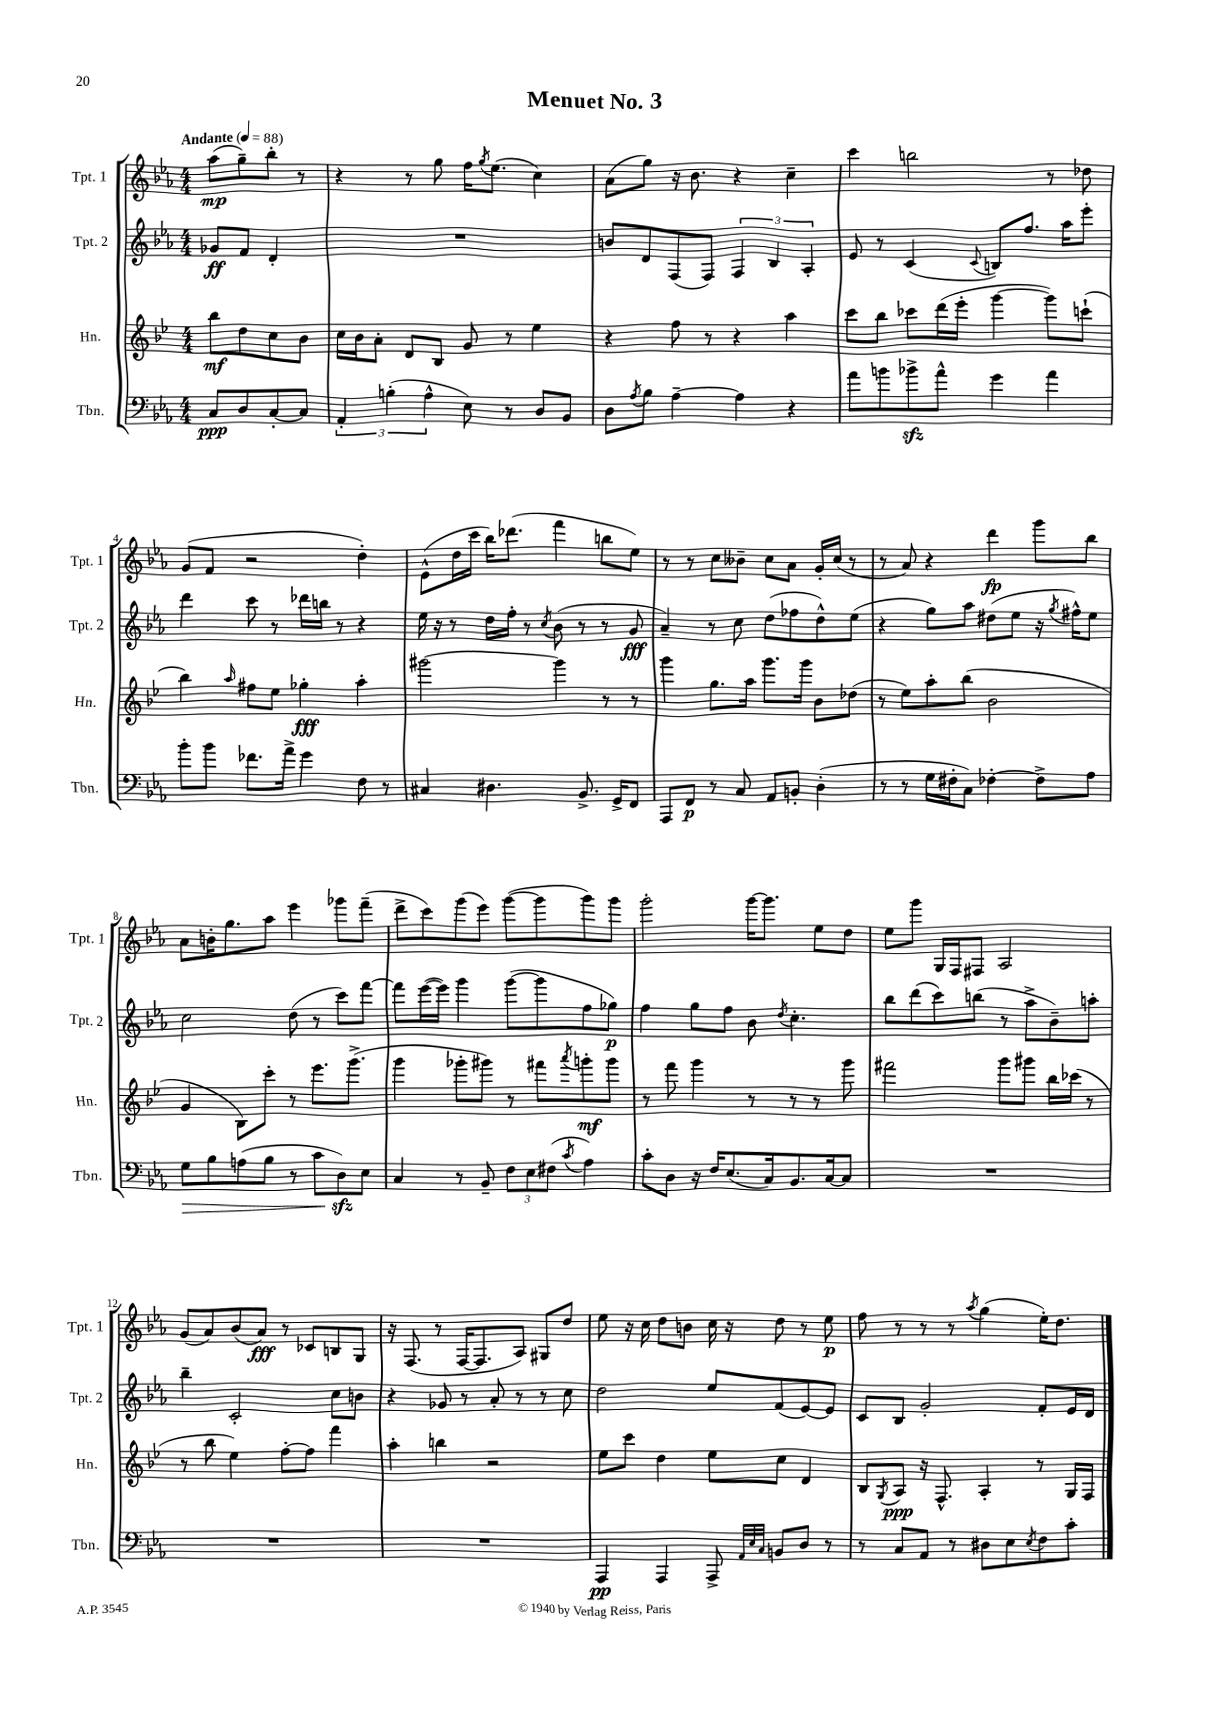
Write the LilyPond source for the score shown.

\header { title = "Menuet No. 3" }
<<
\new StaffGroup <<
\new Staff = "s0" \with { instrumentName = "Tpt. 1" shortInstrumentName = "Tpt. 1" } {
    \clef treble \key ees \major \numericTimeSignature \time 4/4 \partial 2 \tempo "Andante" 4 = 88
    aes''8\mp( g''8--) bes''8-. r8 |
    r4 r8 g''8 f''16 \acciaccatura { g''8 } ees''8.( c''4) |
    aes'8( g''8) r16 bes'8. r4 c''4-- |
    c'''4 b''2 r8 des''8 |
    g'8( f'8 r2 d''4-.) |
    ees'8-^( d''16 c'''16 bes''16) des'''8.( f'''4 b''8 ees''8) |
    r8 r8 c''8 beses'8-- c''8 aes'8 g'16-. c''16( r8 |
    r8 aes'8) r4 d'''4\fp g'''8 bes''8 |
    aes'8 b'16-. g''8. aes''8 ees'''4 ges'''8 f'''8--( |
    d'''8-> c'''8) g'''8( ees'''8) g'''8~( g'''8 g'''8) g'''8 |
    g'''2-. g'''16~ g'''8. ees''8 d''8 |
    ees''8 g'''8 g16 f16 fis8 aes2 |
    g'8( aes'8) bes'8( aes'8\fff) r8 ces'8 b8 g8 |
    r16 f8.( r8 f16~ f8. aes8) gis8 d''8 |
    ees''8 r16 c''16 d''8 b'8 c''16 r16 d''8 r8 ees''8\p |
    f''8 r8 r8 r8 \acciaccatura { aes''8 } g''4( ees''16-.) d''8. \bar "|." |
}
\new Staff = "s1" \with { instrumentName = "Tpt. 2" shortInstrumentName = "Tpt. 2" } {
    \clef treble \key ees \major \numericTimeSignature \time 4/4 \partial 2
    ges'8\ff f'8 d'4-. |
    R1 |
    b'8 d'8 f8( f8) \tuplet 3/2 { f4 bes4 aes4-. } |
    ees'8 r8 c'4( \appoggiatura { c'8 } b8) f''8. aes''16 ees'''8-. |
    d'''4 c'''8 r8 des'''16 b''16 r8 r4 |
    ees''16 r16 r8 d''16 f''16-. r8 \acciaccatura { c''8 } bes'8( r8 r8 g'8\fff |
    aes'4--) r8 c''8 d''8( fes''8 d''8-^) ees''8( |
    r4 g''8) aes''8 dis''8( ees''8 r16 \acciaccatura { g''8 } fis''16-^) ees''8 |
    c''2 d''8( r8 c'''8) f'''8~ |
    f'''8 ees'''16~( ees'''16) g'''4 g'''8~( g'''8 f''8 ges''8\p) |
    f''4 g''8 f''8 bes'8 \acciaccatura { d''8 } c''4.-. |
    bes''8 d'''8( c'''8) b''8( r8 aes''8-> bes'8--) a''8-. |
    bes''4-- c'2-. c''8 b'8 |
    r4 ges'8 r8 aes'8-. r8 r8 c''8 |
    d''2 ees''8 f'8( ees'8~) ees'8 |
    c'8 bes8 g'2-. f'8-. ees'16 d'16 \bar "|." |
}
\new Staff = "s2" \with { instrumentName = "Hn." shortInstrumentName = "Hn." } {
    \clef treble \key bes \major \numericTimeSignature \time 4/4 \partial 2
    bes''8\mf d''8 c''8 bes'8 |
    c''16 bes'16 a'8-. d'8 bes8 g'8 r8 ees''4 |
    r4 f''8 r8 r4 a''4 |
    c'''8 bes''8 ces'''8 d'''16( ees'''16-. g'''4~ g'''8) c'''8-!( |
    bes''4) \grace { a''16 } fis''8 ees''8 ges''4-.\fff a''4-. |
    gis'''2~ gis'''4 r8 r8 |
    g'''4 g''8. a''16 g'''8. g'''16 bes'8 des''8( |
    r8 ees''8) a''8-. bes''8( bes'2 |
    g'4 bes8) c'''8-. r8 ees'''8. g'''8.->( |
    g'''4 ges'''8-. gis'''8) r8 fis'''8 \acciaccatura { a'''8 } g'''8-.\mf g'''8 |
    r8 f'''8 g'''4 r8 r8 r8 g'''8 |
    fis'''2 g'''8 gis'''8 bes''16 ces'''16( r8 |
    r8 bes''8 ees''4) f''8~-. f''8 f'''4 |
    a''4-. b''4 r2 |
    ees''8 c'''8 d''4 ees''8 c''8 d'4 |
    bes8 \acciaccatura { g8 } a8\ppp r16 f8.-^ a4-. r8 g16 f16 \bar "|." |
}
\new Staff = "s3" \with { instrumentName = "Tbn." shortInstrumentName = "Tbn." } {
    \clef bass \key ees \major \numericTimeSignature \time 4/4 \partial 2
    c8\ppp d8 c8~-. c8 |
    \tuplet 3/2 { aes,4-. b4-.( aes4-^ } ees8) r8 d8 bes,8 |
    d8 \acciaccatura { aes8 } bes8 aes4~-- aes4 r4 |
    aes'8 b'8 bes'8->\sfz aes'8-^ g'4 aes'4 |
    bes'8-. bes'8 fes'8. aes'16-> g'4 f8 r8 |
    cis4 dis4. bes,8.-> g,16-> f,8 |
    aes,,8 f,8\p r8 c8 aes,8 b,8-. d4-.( |
    r8 r8 g16 fis16-. c8) fes4~-. fes8-> aes8 |
    g8\> bes8 a8( bes8 r8 c'8 d8\sfz\!) ees8 |
    c4 r8 bes,8-- \tuplet 3/2 { f8 ees8 fis8( } \acciaccatura { c'8 } aes4) |
    c'8-. d8 r16 f16 ees8.( c16) bes,8. c16~ c8 |
    R1 |
    R1 |
    R1 |
    aes,,4\pp aes,,4 aes,,8-> \grace { aes,32 ees32 c32 } b,8 d8 r8 |
    r8 c8 aes,8 r8 dis8 ees8 \acciaccatura { ees8 } f8 c'8-. \bar "|." |
}
>>
>>
